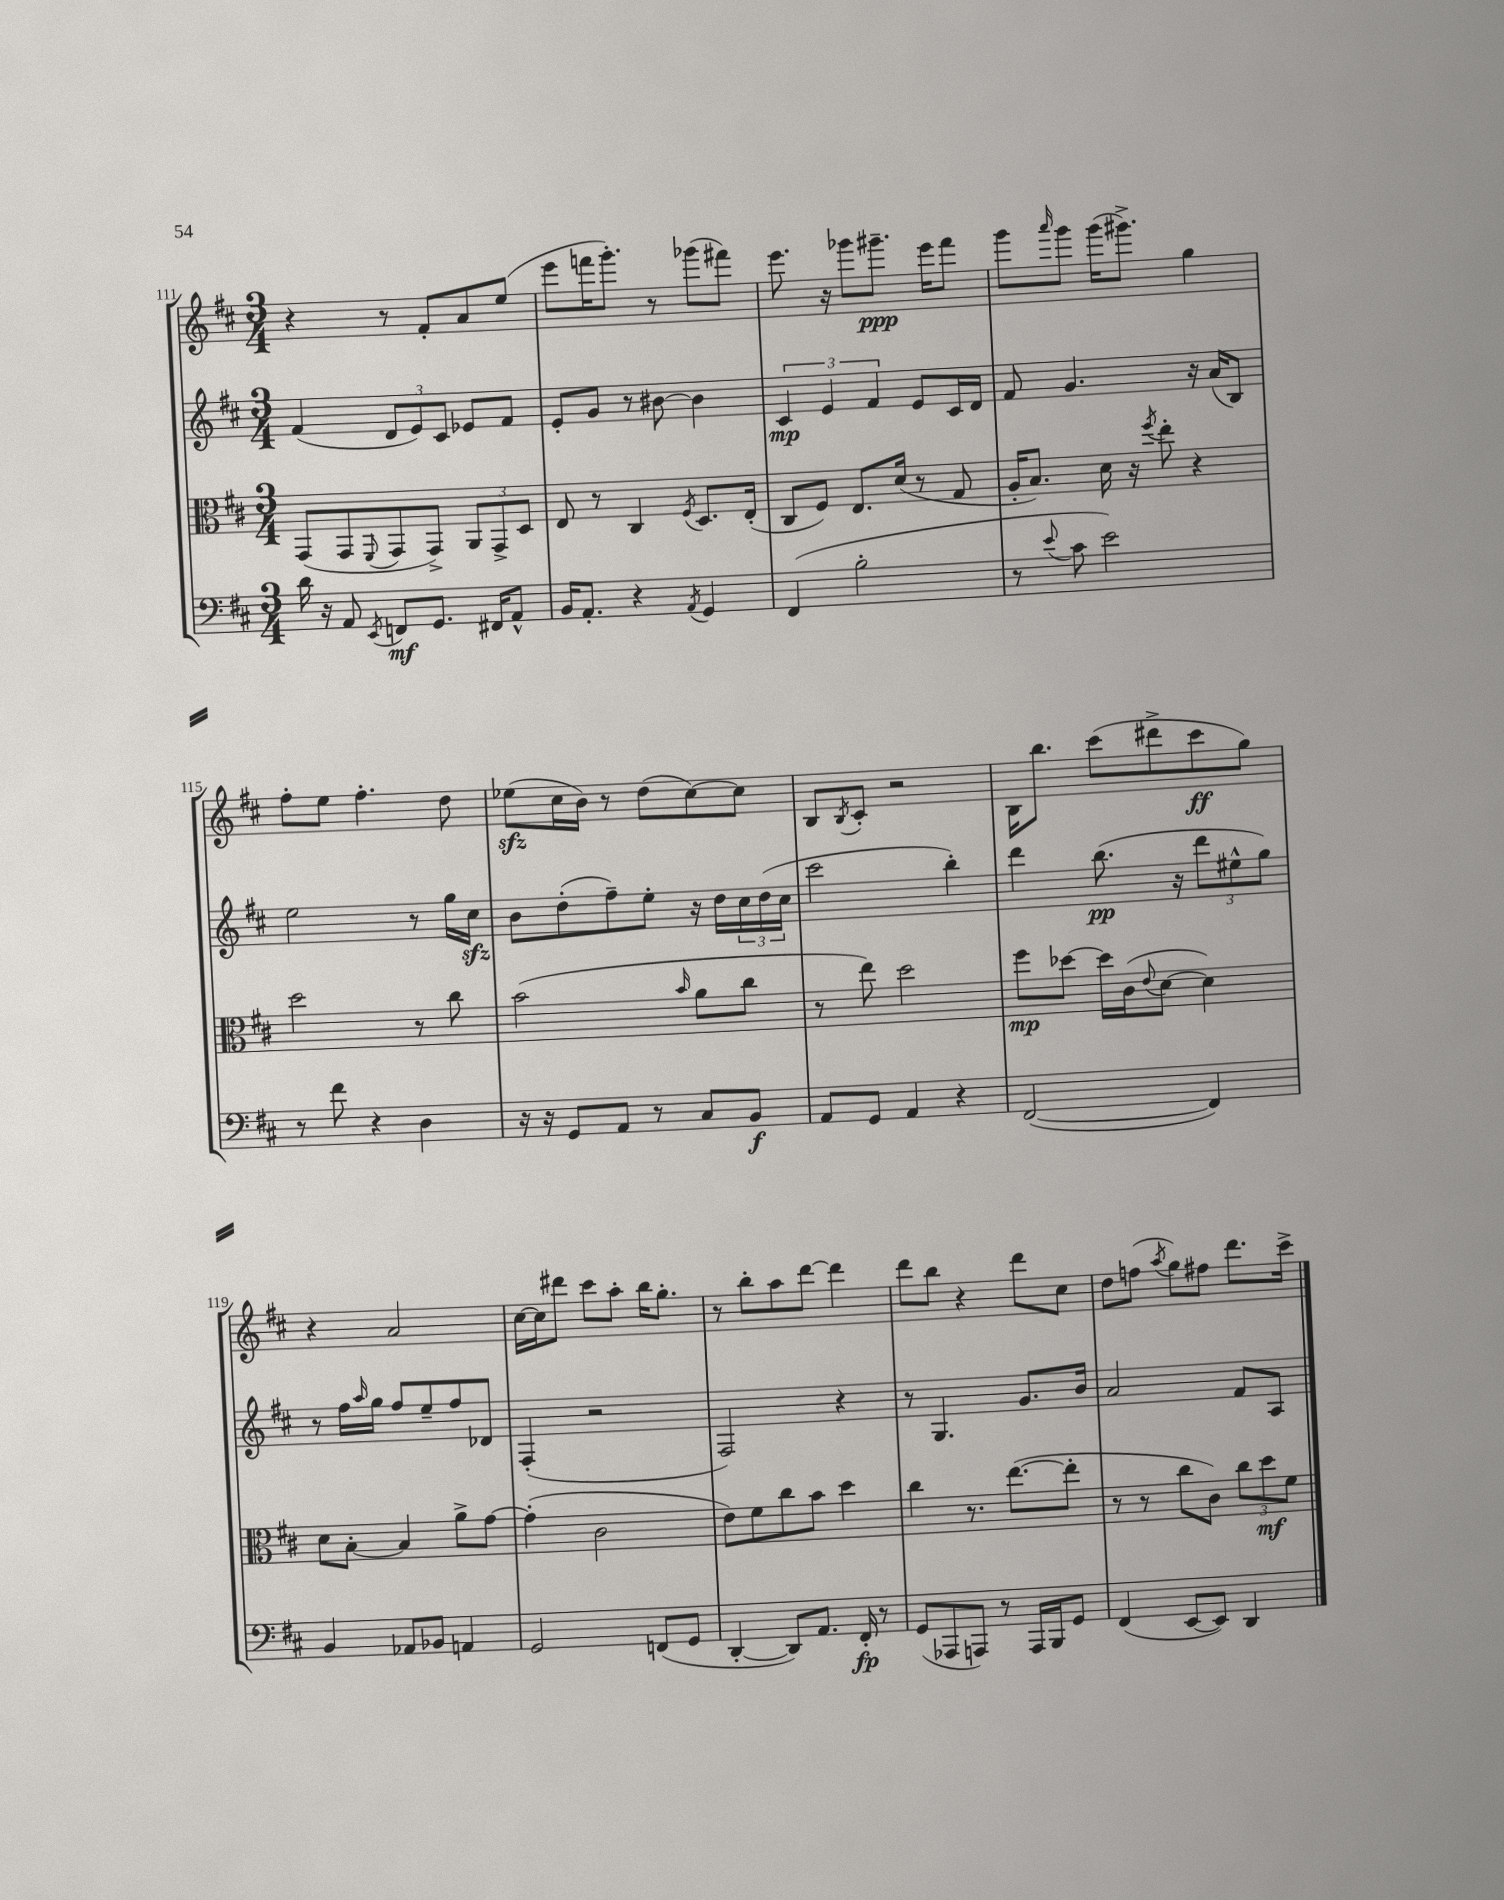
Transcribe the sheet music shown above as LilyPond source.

<<
\new StaffGroup <<
\new Staff = "s0" {
    \clef treble \key d \major \numericTimeSignature \time 3/4
    r4 r8 fis'8-. a'8 e''8( |
    e'''8 f'''16 g'''8.-.) r8 ges'''8( fis'''8) |
    e'''8. r16 ges'''8 gis'''8.--\ppp e'''16 fis'''8 |
    g'''8 \grace { a'''16 } g'''8 g'''16( gis'''8.->) g''4 |
    fis''8-. e''8 fis''4.-. d''8 |
    ees''8\sfz( cis''16 b'16) r8 d''8( cis''8~) cis''8 |
    b8 \acciaccatura { b8 } cis'8-. r2 |
    b16 b''8. cis'''8( dis'''8-> cis'''8\ff g''8) |
    r4 a'2 |
    cis''16~ cis''16 dis'''8 cis'''8 a''8-. b''16 g''8.-. |
    r8 b''8-. a''8 d'''8~ d'''4 |
    d'''8 b''8 r4 d'''8 cis''8 |
    d''8 f''8( \acciaccatura { a''8 } g''8) fis''8 d'''8. cis'''16-> \bar "|." |
}
\new Staff = "s1" {
    \clef treble \key d \major \numericTimeSignature \time 3/4
    fis'4( \tuplet 3/2 { d'8 e'8) cis'8 } ees'8 fis'8 |
    e'8-. g'8 r8 bis'8~ bis'4 |
    \tuplet 3/2 { cis'4\mp e'4 fis'4 } e'8 cis'16 d'16 |
    fis'8 g'4. r16 a'16( b8) |
    e''2 r8 g''16 cis''16\sfz |
    b'8 d''8-.( fis''8--) e''8-. r16 d''16 \tuplet 3/2 { cis''16 d''16( cis''16 } |
    cis'''2 b''4-.) |
    d'''4 b''8.\pp( r16 \tuplet 3/2 { d'''8 eis''8-^ g''8) } |
    r8 fis''16 \grace { a''16 } g''16 fis''8 e''8-- fis''8 des'8 |
    fis4-.( r2 |
    fis2) r4 |
    r8 g4. g'8. b'16 |
    a'2 fis'8 a8 \bar "|." |
}
\new Staff = "s2" {
    \clef alto \key d \major \numericTimeSignature \time 3/4
    g,8( g,8 \appoggiatura { fis,8 } g,8 g,8->) \tuplet 3/2 { a,8 g,8-> d8 } |
    e8 r8 cis4 \acciaccatura { fis8 } d8. e16-.( |
    cis8 fis8) e8. d'16( r8 g8 |
    a16-. b8.) d'16 r16 \acciaccatura { fis''8 } e''8-. r4 |
    d''2 r8 cis''8 |
    b'2( \grace { b'16 } a'8 cis''8 |
    r8 e''8) d''2 |
    fis''8\mp des''8~ des''16 cis'16( \appoggiatura { e'8 } d'8~ d'4) |
    d'8 b8~-. b4 a'8-> g'8~ |
    g'4-.( cis'2 |
    e'8) fis'8 cis''8 b'8 d''4 |
    cis''4 r8. e''8.~( e''8-. |
    r8 r8 cis''8 cis'8) \tuplet 3/2 { cis''8 d''8\mf fis'8 } \bar "|." |
}
\new Staff = "s3" {
    \clef bass \key d \major \numericTimeSignature \time 3/4
    d'16 r16 a,8 \acciaccatura { e,8 } f,8\mf g,8. fis,16 a,8-^ |
    b,16 a,8.-. r4 \acciaccatura { a,8 } g,4 |
    fis,4( b2-. |
    r8 \appoggiatura { e'8 } cis'8 e'2) |
    r8 fis'8 r4 d4 |
    r16 r16 g,8 a,8 r8 cis8 b,8\f |
    a,8 g,8 a,4 r4 |
    fis,2~( fis,4) |
    b,4 aes,8 bes,8 a,4 |
    g,2 f,8( g,8 |
    d,4~-. d,8) a,8. fis,16-.\fp r8 |
    g,8( aes,,8 a,,8) r8 a,,16 b,,16 g,8 |
    fis,4( e,8~ e,8) d,4 \bar "|." |
}
>>
>>
\layout { \context { \Score currentBarNumber = #111 } }
